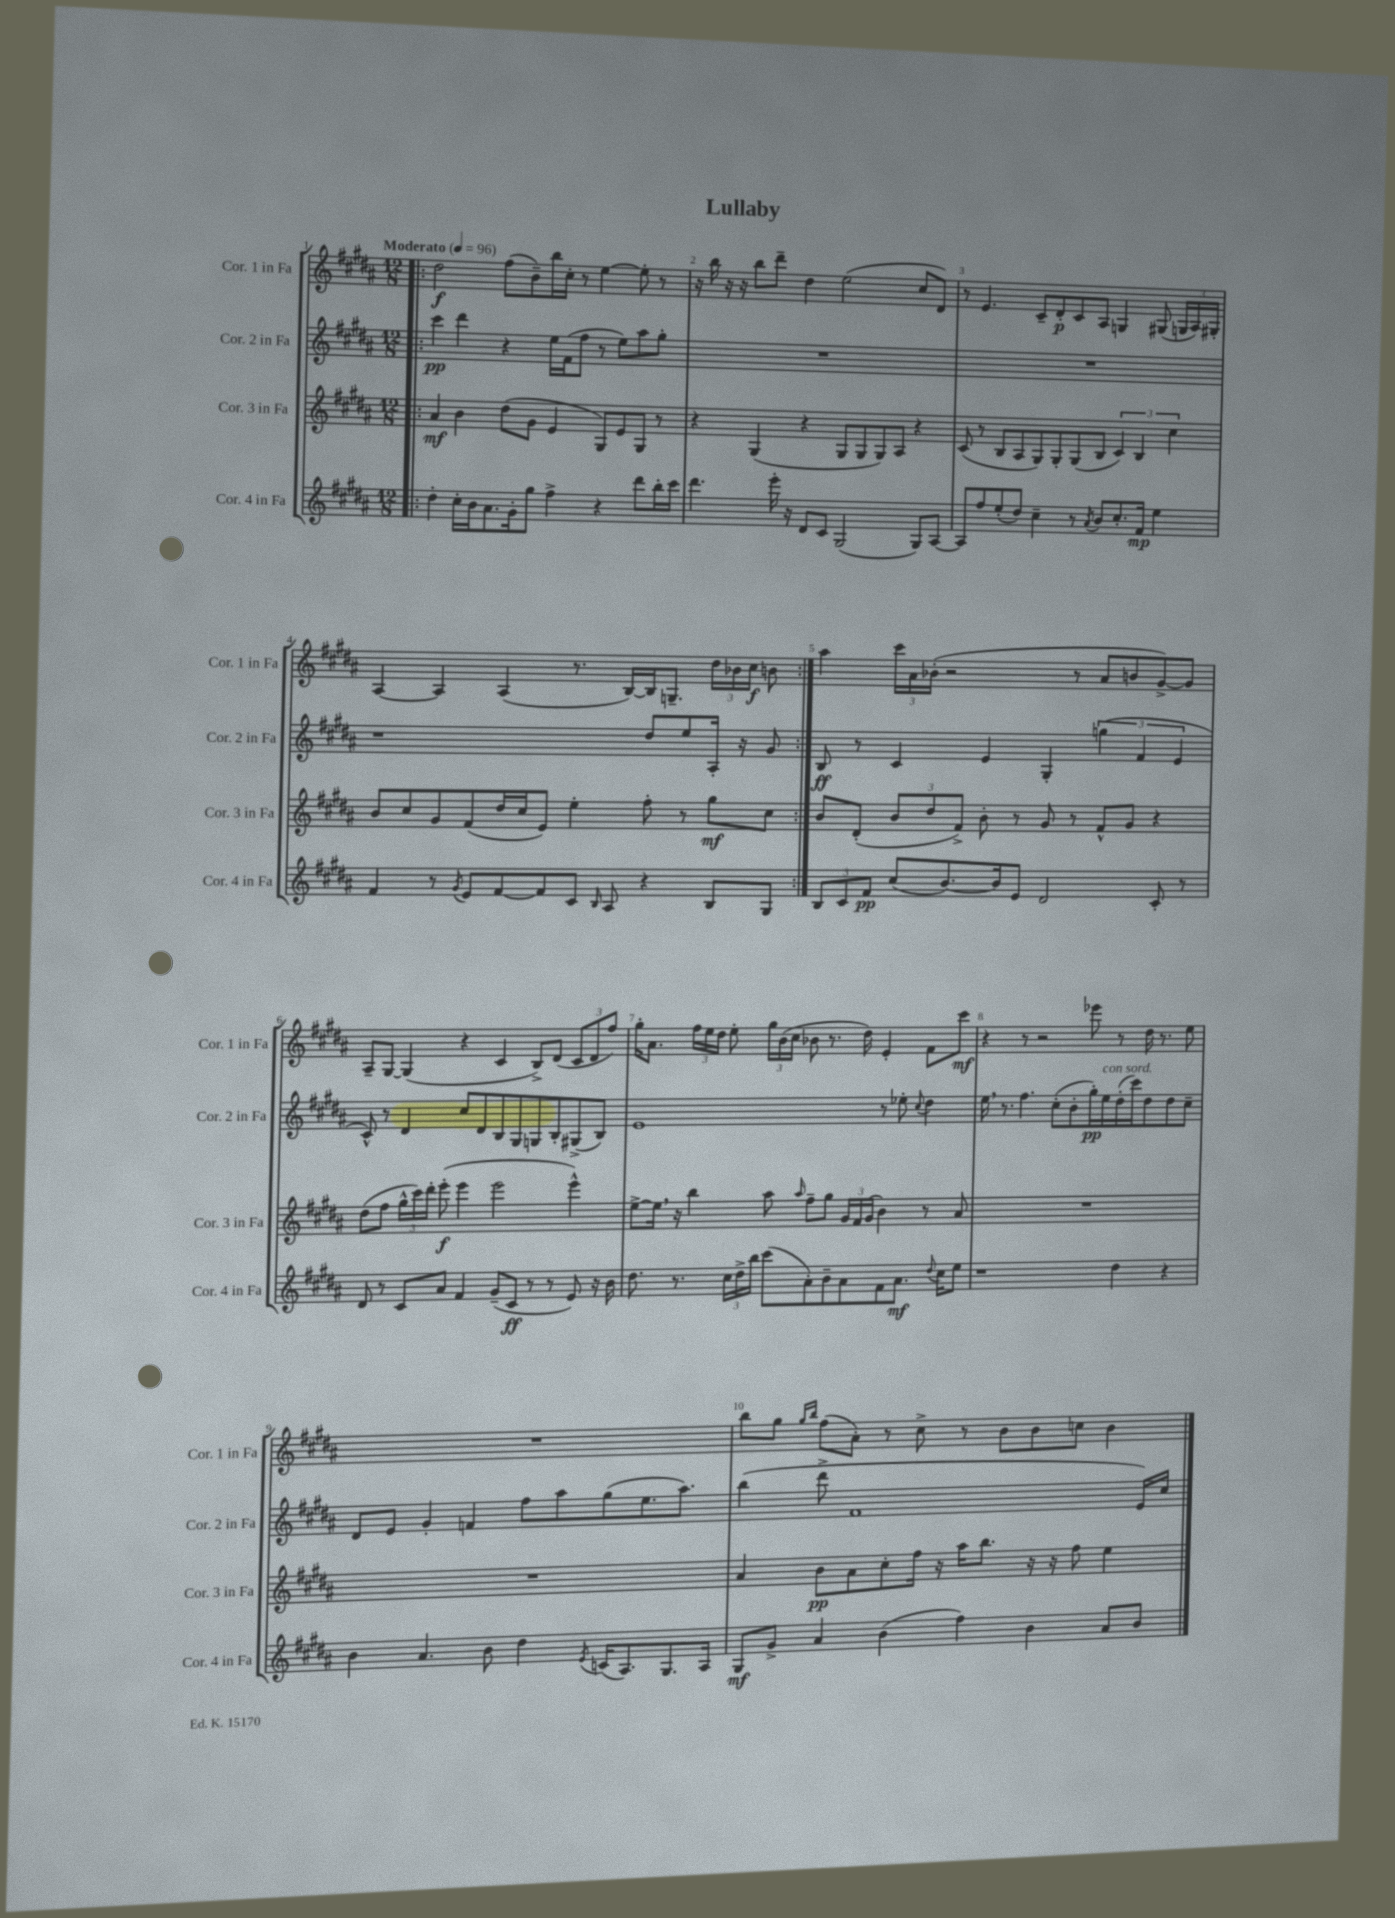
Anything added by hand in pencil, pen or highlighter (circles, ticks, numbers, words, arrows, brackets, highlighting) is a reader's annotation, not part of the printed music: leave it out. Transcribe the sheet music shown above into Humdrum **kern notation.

**kern	**kern	**kern	**kern
*staff4	*staff3	*staff2	*staff1
*clefG2	*clefG2	*clefG2	*clefG2
*k[f#c#g#d#a#]	*k[f#c#g#d#a#]	*k[f#c#g#d#a#]	*k[f#c#g#d#a#]
*M12/8	*M12/8	*M12/8	*M12/8
*MM96	*MM96	*MM96	*MM96
=!|:	=!|:	=!|:	=!|:
4dd#'	4a#	4ccc#	2dd#
16cc#'	4b	4ddd#	.
16b	.	.	.
8.a#	.	.	.
.	(8dd#	4r	(8ff#
16g#'	.	.	.
8gg#	8g#	.	8b~)
4ff#^	4e	16ee	16bb
.	.	(16f#	16cc#'
.	.	8ff#	8r
4r	8G#)	8r	[4ee
.	8e	8ee)	.
8ddd#	8G#	8aa#	8ee']
16bb'	8r	8gg#'	8r
16ccc#	.	.	.
=	=	=	=
4.ddd#	4r	1.r	16r
.	.	.	16bb
.	.	.	16r
.	.	.	16r
.	(4G#	.	8bb
16eee'	.	.	8ddd#~
16r	.	.	.
8d#	4r	.	4dd#
8c#	.	.	.
(2G#	8G#	.	(2ee
.	8G#	.	.
.	8G#)	.	.
.	8A#	.	.
8G#)	4r	.	8cc#
[8A#	.	.	8d#)
=	=	=	=
8A#]	(8c#	1.r	8r
8ff#	8r	.	4.e
(8ee'	8B	.	.
8dd#)	8A#	.	.
4cc#~	8G#)	.	8c#~
.	8G#'	.	8d#'
8r	(8G#	.	8c#
8qa#	.	.	.
8b	8B	.	8A#
8.cc#'	6c#)	.	4G
.	6B	.	.
16f#	.	.	.
4ee	.	.	(8G#
.	6cc#	.	.
.	.	.	24G
.	.	.	24A#)
.	.	.	24G#'
=	=	=	=
4f#	8b	1r	[4A#
.	8cc#	.	.
8r	8g#	.	4A#]
8qg#	.	.	.
8e	(8f#	.	.
[8f#	16dd#	.	(4A#
.	16cc#	.	.
8f#]	8e)	.	.
8c#	4ee'	.	8.r
16qqB	.	.	.
8A#	.	.	.
.	.	.	[16B)
4r	8ff#'	8dd#	16B]
.	.	.	8.G~
.	8r	8ee	.
8B	8gg#	16A#'	24dd#
.	.	.	24b-
.	.	16r	.
.	.	.	24cc#
8G#	8cc#	8g#	8b
=:|!	=:|!	=:|!	=:|!
12B	8b	8B	4aa#
12c#	.	.	.
.	(8d#'	8r	.
12f#	.	.	.
(8cc#	12b	4c#	24ccc#
.	.	.	24a#
.	12dd#	.	(24b-'
[8.b)	.	.	2r
.	12f#^)	.	.
.	8b'	4e	.
16b]	.	.	.
8e	8r	.	.
2d#	8g#	4G#'	.
.	8r	.	8r
.	8f#^^	(6gg	8a#
.	8g#	.	8b
.	.	6f#	.
8c#'	4r	.	[8g#^)
.	.	6e	.
8r	.	.	8g#]
=	=	=	=
8d#	(8dd#	8c#^^)	8A#~
8r	8ff#	8r	[8G#
8c#	24gg#^^	4d#	(4G#]
.	24ccc#)	.	.
.	24ddd#'	.	.
8a#	(8eee'	.	.
4f#	4eee	8cc#	4r
.	.	8d#	.
(8g#~	2eee	8B	4c#
8c#	.	8G#	.
8r	.	8G	8B^)
8r	.	8B'	(8d#
8e)	4eee^^)	(8G#^	12c#
.	.	.	12d#
16r	.	8B)	.
.	.	.	12ff#)
16b	.	.	.
=	=	=	=
8.dd#	[8ee^	1e	16gg#'
.	.	.	8.a#
.	16ee]	.	.
8.r	16r	.	.
.	4bb	.	24ff#
.	.	.	24ee
.	.	.	24dd#
24cc#	.	.	8ee'
24dd#^	.	.	.
24bb	.	.	.
(8ccc#	8aa#	.	24gg#
.	.	.	(24b
.	.	.	24cc#
.	16qqaa#	.	.
8a#')	8ff#~	.	8b-
8b~	8gg#	.	8.r
8a#	24g#	.	.
.	24f#	.	.
.	.	.	16dd#)
.	(24g#	.	.
8f#	4b)	8r	4e'
8.a#	.	8ee-'	.
.	.	8qqcc#	.
.	8r	4dd#	8f#
8qqdd#	.	.	.
16cc#	.	.	.
8ee	8a#	.	8ccc#
=	=	=	=
1r	1.r	16ee	4r
.	.	8.r	.
.	.	4.ff#	8r
.	.	.	2r
.	.	(8cc#'	.
.	.	8b'	.
.	.	16gg#')	8eee-
.	.	16ee	.
4dd#	.	(16dd#'	8r
.	.	16ccc#)	.
.	.	8dd#	16dd#
.	.	.	8.r
4r	.	8dd#	.
.	.	8cc#~	8ee
=	=	=	=
4b	1.r	8d#	1.r
.	.	8e	.
4.a#	.	4g#'	.
.	.	4f	.
8b	.	.	.
4dd#	.	8ff#	.
.	.	8aa#	.
8qe	.	.	.
(16c	.	(8gg#	.
8.A#)	.	.	.
.	.	8.ee	.
8.G#	.	.	.
.	.	8.aa#)	.
16A#	.	.	.
=	=	=	=
8G#	4a#	(4bb	8bb
8g#^	.	.	8gg#
.	.	.	16qqgg#
.	.	.	16qqbb
4a#	8b	8ddd#^	(8ff#
.	8a#	1f#	8a#')
(4b	8cc#'	.	8r
.	16ff#	.	8cc#^
.	16r	.	.
4ff#)	16aa#	.	8r
.	8.bb	.	.
.	.	.	8b
4b	16r	.	8b
.	16r	.	.
.	8ff#	.	8cc
8a#	4ee	.	4b
8b	.	16e)	.
.	.	16cc#	.
==	==	==	==
*-	*-	*-	*-
